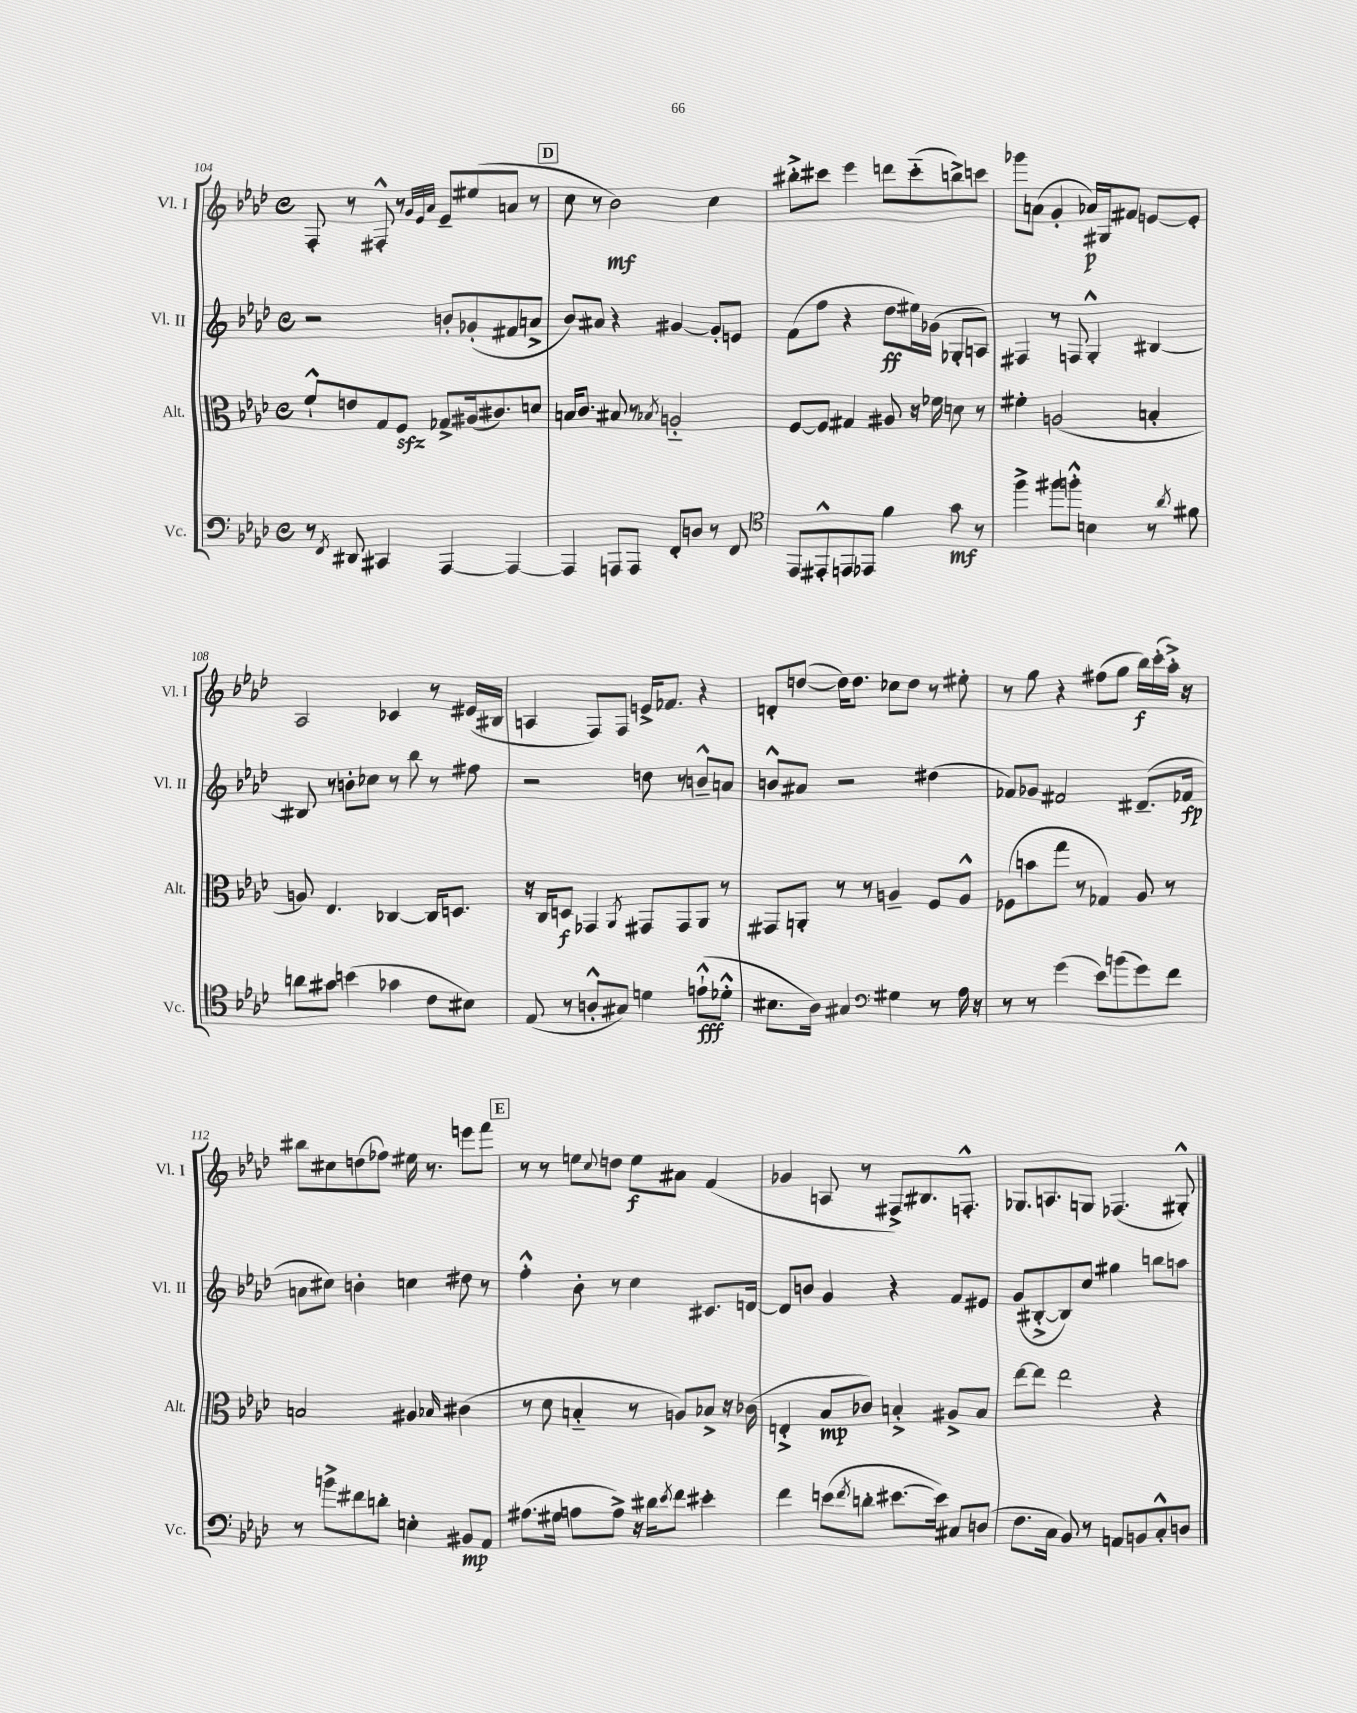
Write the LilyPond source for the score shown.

<<
\new StaffGroup <<
\new Staff = "s0" \with { instrumentName = "Vl. I" shortInstrumentName = "Vl. I" } {
    \clef treble \key aes \major \defaultTimeSignature \time 4/4
    f8-. r8 fis8-.-^ r8 \grace { g'32 ees'32 aes'32 } ees'8-- eis''8( a'8 r8 |
    \mark \markup { \box "D" } c''8 r8 bes'2\mf) c''4 |
    bis''8-.-> cis'''8 ees'''4 d'''8 cis'''8-_( b''8->) c'''8 |
    ges'''8 a'8( g'4-. aes'16\p) gis16 fis'8 e'8~ e'8-. |
    aes2 ces'4 r8 eis'16( bis16 |
    a4 f8) f8 e'16-> fes'8. r4 |
    d'8-. d''8~( d''16) d''8. ces''8 d''8 r8 eis''8-. |
    r8 g''8 r4 fis''8( g''8 bes''16\f) c'''16-.( aes''16-.->) r16 |
    bis''8 cis''8 d''8( fes''8) eis''16 r8. e'''8 f'''8 |
    \mark \markup { \box "E" } r8 r8 e''8 \appoggiatura { c''8 } d''8 e''8\f ais'8 f'4( |
    ges'4 a8 r8 fis8->) bis8. f8.-.-^ |
    ges8. a8. g8 fes4.( gis8-.-^) \bar "|." |
}
\new Staff = "s1" \with { instrumentName = "Vl. II" shortInstrumentName = "Vl. II" } {
    \clef treble \key aes \major \defaultTimeSignature \time 4/4
    r2 b'8-. ges'8-.( fis'8 a'8-> |
    \mark \markup { \box "D" } bes'8) ais'8 r4 gis'4~ gis'8-. e'8 |
    f'8( f''8 r4 des''8\ff eis''16) ges'16( ges8-. a8) |
    fis4 r8 f8 g4-.-^ bis4~ |
    bis8 r8 b'8-. ces''8 r8 bes''8 r8 fis''8 |
    r2 d''8 r8 b'8---^ a'8 |
    b'8-^ ais'8 r2 dis''4( |
    fes'8) ges'8 fis'2 dis'8.--( fes'16\fp |
    a'8 cis''8) b'4-. c''4 dis''8 r8 |
    \mark \markup { \box "E" } f''4-.-^ bes'8-. r8 c''4 cis'8. d'16~ |
    d'8 b'8 g'4 r4 f'8 eis'8 |
    g'8( bis8~-.-> bis8) c''8 gis''4 b''8 a''8 \bar "|." |
}
\new Staff = "s2" \with { instrumentName = "Alt." shortInstrumentName = "Alt." } {
    \clef alto \key aes \major \defaultTimeSignature \time 4/4
    f'8-!-^ e'8 g8 f8\sfz ges8-> ais16( cis'8.) d'8 |
    \mark \markup { \box "D" } b16 c'8. bis8 r8 \acciaccatura { bes8 } a2-_ |
    f8~ f8 gis4 ais8 r16 fes'16 d'8 r8 |
    fis'4-. a2( b4-. |
    a8) ees4. ces4~ ces16 d8. |
    r16 c16 d8\f ges,4 \acciaccatura { aes,8 } gis,8 gis,8 aes,8 r8 |
    gis,8 a,8-. r8 r8 a4-- f8 a8-^ |
    fes8( b'8 g''8 r8 ges4) aes8 r8 |
    b2 ais4 \grace { bes16 } cis'4( |
    \mark \markup { \box "E" } r8 des'8 b4-_ r8 a8) bes8-> r16 ces'16( |
    e4-.-> bes8\mp ces'8) b4-.-> ais8-> b8 |
    ees''8~ ees''8 ees''2 r4 \bar "|." |
}
\new Staff = "s3" \with { instrumentName = "Vc." shortInstrumentName = "Vc." } {
    \clef bass \key aes \major \defaultTimeSignature \time 4/4
    r8 \acciaccatura { f,8 } dis,8 cis,4 aes,,4~ aes,,4~ |
    \mark \markup { \box "D" } aes,,4 a,,8 a,,8 f,8-. d8 r8 f,8 |
    \clef tenor ees,8 eis,8-.-^ e,8 ees,8 f'4 g'8\mf r8 |
    f''4-> fis''8 f''8-.-^ b4 r8 \acciaccatura { aes'8 } fis'8 |
    a'8 gis'8 b'4( ges'4 c'8 bis8) |
    ees8( r8 a8-.-^ gis8) d'4 e'8-!-^\fff( des'8-.-^ |
    bis8. aes16) gis4 \clef bass gis4 r8 aes16 r16 |
    r8 r8 g'4( ees'8) b'8( g'8) f'8 |
    r8 b'8-> fis'8 d'8-. e4-. bis,8\mp aes,8 |
    \mark \markup { \box "E" } ais8.( gis16 a8 a8->) r16 dis'16 \acciaccatura { ees'8 } f'8 eis'4-. |
    f'4 e'8( \acciaccatura { f'8 } d'8-. eis'8.~ eis'16) cis8 d8( |
    f8. c16 bes,8) r8 a,8 b,8 c8-.-^ d8 \bar "|." |
}
>>
>>
\layout { \context { \Score currentBarNumber = #104 } }
